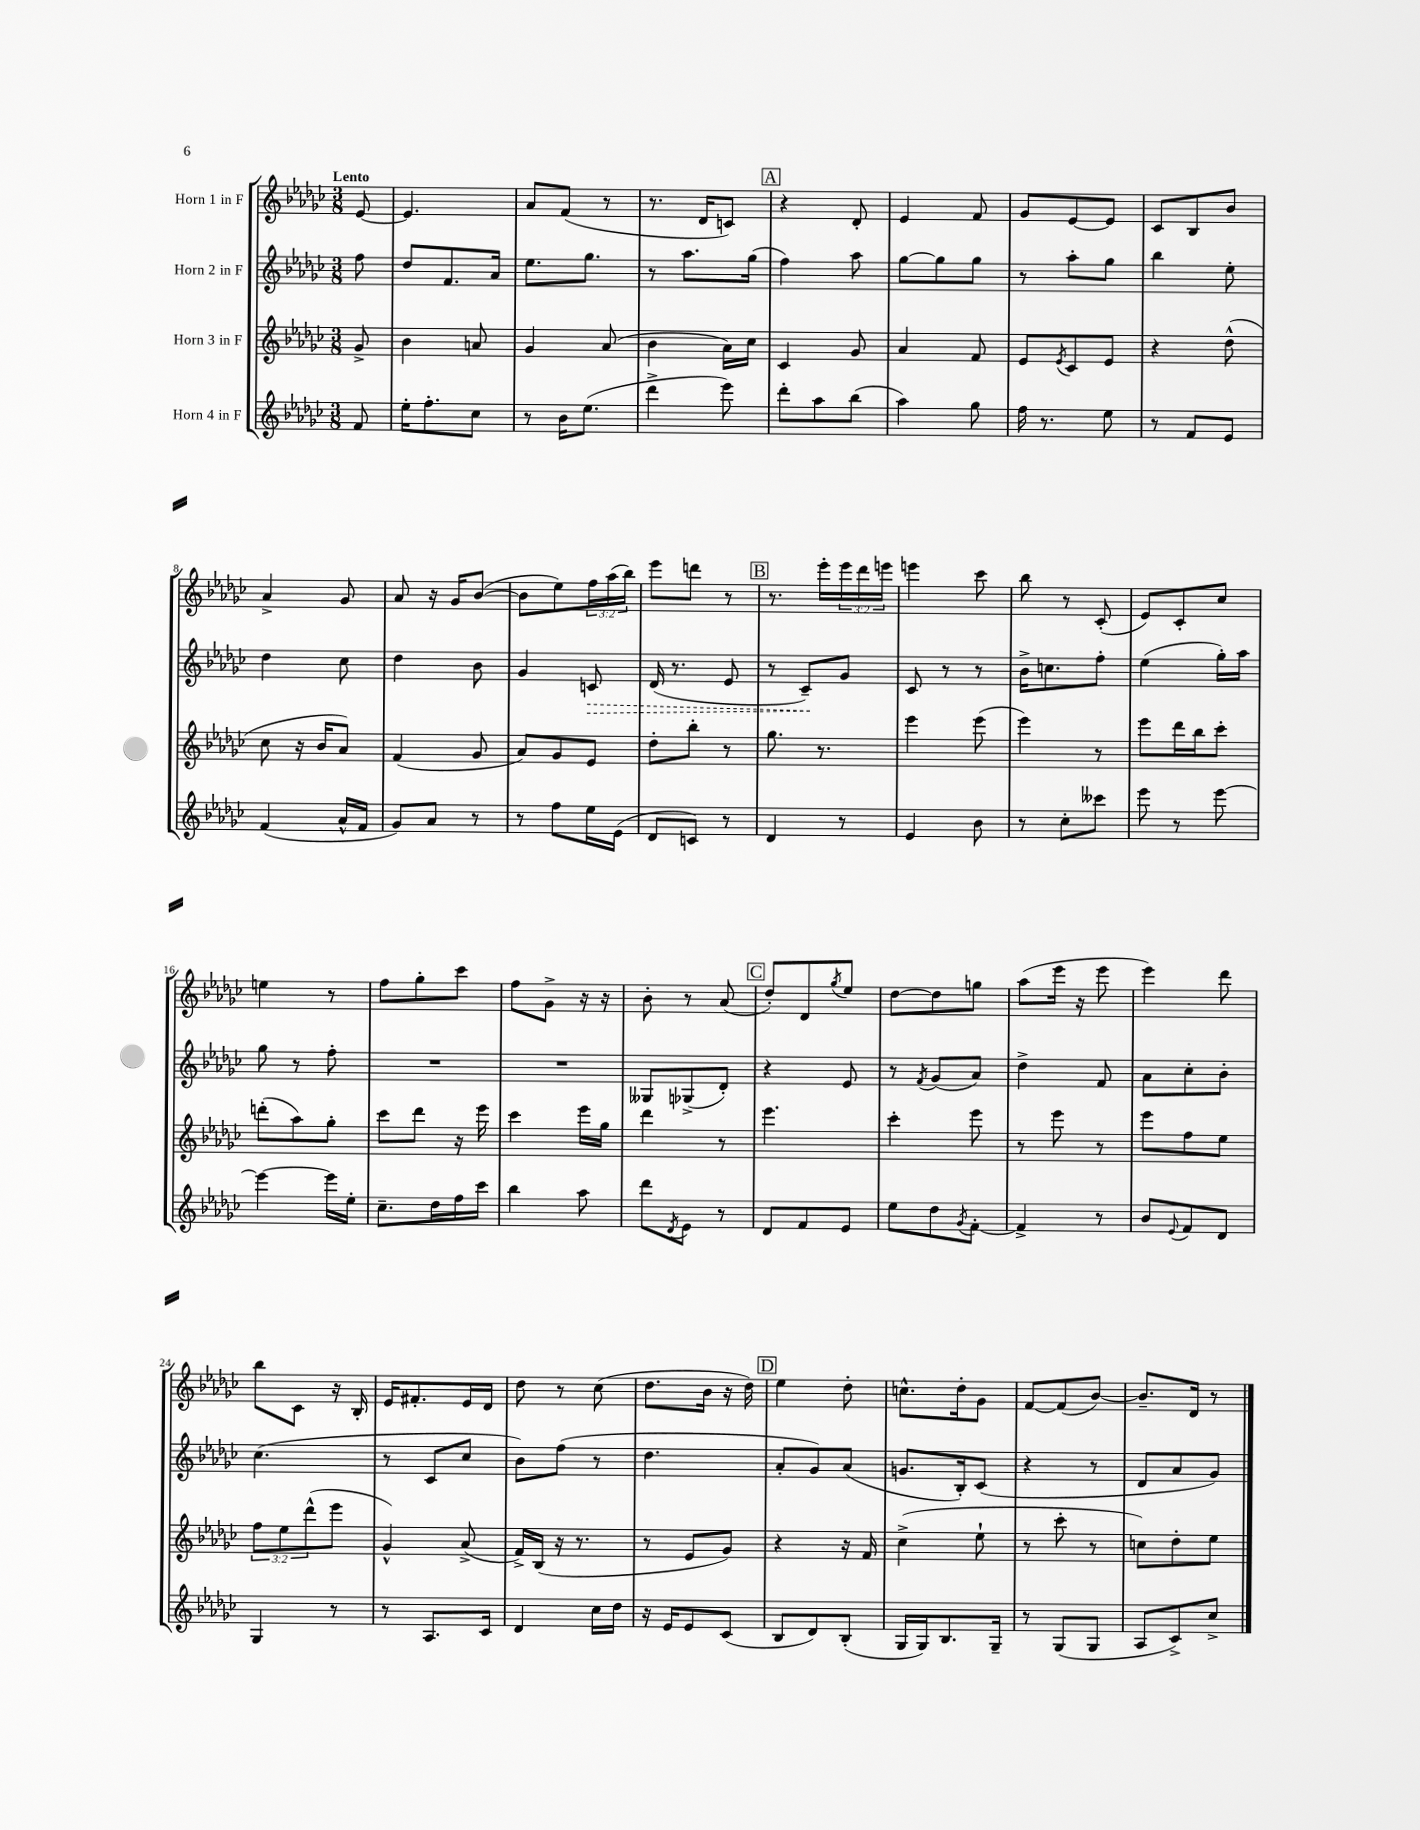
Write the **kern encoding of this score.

**kern	**kern	**kern	**dynam	**kern
*part4	*part3	*part2	*part2	*part1
*staff4	*staff3	*staff2	*staff2	*staff1
*I"Horn 4 in F	*I"Horn 3 in F	*I"Horn 2 in F	*	*I"Horn 1 in F
*clefG2	*clefG2	*clefG2	*	*clefG2
*k[b-e-a-d-g-c-]	*k[b-e-a-d-g-c-]	*k[b-e-a-d-g-c-]	*	*k[b-e-a-d-g-c-]
*M3/8	*M3/8	*M3/8	*	*M3/8
=	=	=	=	=
!	!	!	!	!LO:TX:a:B:t=Lento
8f/	8g-^/	8ff\	.	[8e-/
=1	=1	=1	=1	=1
16ee-'\KL	4b-\	8dd-/L	.	4.e-/]
8.ff'\	.	.	.	.
.	.	8.f/	.	.
8cc-\J	8an/	.	.	.
.	.	16a-/Jk	.	.
=2	=2	=2	=2	=2
8r	4g-/	8.ee-\L	.	8a-/L
16b-\KL	.	.	.	(8f/J
(8.ee-\J	.	8.gg-\J	.	.
.	(8a-/	.	.	8r
=3	=3	=3	=3	=3
4ddd-^\	4b-\	8r	.	8.r
.	.	8.aa-\L	.	.
.	.	.	.	16d-/KL
8eee-\)	16a-\LL)	.	.	8cn/J)
.	16cc-\JJ	(16gg-\Jk	.	.
!!LO:REH:place=s1:t=A
=4	=4	=4	=4	=4
8ddd-'\L	4c-/	4ff\)	.	4r
8aa-\	.	.	.	.
(8bb-\J	8g-/	8aa-\	.	8d-'/
=5	=5	=5	=5	=5
4aa-\)	4a-/	[8gg-\L	.	4e-/
.	.	8gg-\]	.	.
8gg-\	8f/	8gg-\J	.	8f/
=6	=6	=6	=6	=6
16ff\	8e-/L	8r	.	8g-/L
8.r	.	.	.	.
.	8qe-/	.	.	.
.	8c-/	8aa-'\L	.	[8e-/
8ee-\	8e-/J	8gg-\J	.	8e-/J]
=7	=7	=7	=7	=7
8r	4r	4bb-\	.	8c-/L
8f/L	.	.	.	8B-/
8e-/J	(8dd-^^\	8ee-'\	.	8b-/J
!!LO:LB:g=z
=8	=8	=8	=8	=8
(4f/	8cc-\	4dd-\	.	4a-^/
.	16r	.	.	.
.	16b-/KL	.	.	.
16a-^^/LL	8a-/J)	8cc-\	.	8g-/
16f/JJ	.	.	.	.
=9	=9	=9	=9	=9
8g-/L)	(4f/	4dd-\	.	8a-/
8a-/J	.	.	.	16r
.	.	.	.	16g-/KL
8r	8g-/	8b-\	.	([8b-/J
=10	=10	=10	=10	=10
8r	8a-/L)	4g-/	.	8b-\L]
8ff\L	8g-/	.	.	8ee-\)
!	!	!	!LO:HP:b	!
16ee-\L	8e-/J	8cn/	>	24ff\L
.	.	.	.	(24aa-\
(16e-\JJ	.	.	.	.
.	.	.	.	24bb-\JJ)
=11	=11	=11	=11	=11
8d-/L	8dd-'\L	(16d-/	.	8eee-\L
.	.	8.r	.	.
8cn/J)	8bb-'\J	.	.	8dddn\J
8r	8r	8e-/	.	8r
!!LO:REH:place=s1:t=B
=12	=12	=12	=12	=12
4d-/	8.gg-\	8r	.	8.r
.	.	8c-~/L)	.	.
.	8.r	.	.	16eee-'\LL
8r	.	8g-/J	]	24eee-\
.	.	.	.	24ddd-\
.	.	.	.	24eeen\JJ
=13	=13	=13	=13	=13
4e-/	4eee-\	8c-/	.	4eeen\
.	.	8r	.	.
8b-\	(8eee-\	8r	.	8ccc-\
=14	=14	=14	=14	=14
8r	4eee-\)	16b-^\KL	.	8bb-\
.	.	8.ccn\	.	.
8cc-'\L	.	.	.	8r
8ccc--X\J	8r	8ff'\J	.	(8c-'/
=15	=15	=15	=15	=15
8eee-\	8eee-\L	(4ee-\	.	8e-/L)
8r	16ddd-\L	.	.	8c-'/
.	16bb-\J	.	.	.
[8eee-\	8ccc-'\J	16gg-'\LL)	.	8cc-/J
.	.	16aa-\JJ	.	.
!!LO:LB:g=z
=16	=16	=16	=16	=16
4eee-\_	(8dddn'\L	8gg-\	.	4een\
.	8aa-\)	8r	.	.
16eee-\LL]	8gg-'\J	8ff'\	.	8r
16ee-'\JJ	.	.	.	.
=17	=17	=17	=17	=17
8.cc-~\L	8ccc-\L	4.r	.	8ff\L
.	8ddd-\J	.	.	8gg-'\
16dd-\L	.	.	.	.
16ff\	16r	.	.	8ccc-\J
16ccc-\JJ	16eee-\	.	.	.
=18	=18	=18	=18	=18
4bb-\	4ccc-\	4.r	.	8ff\L
.	.	.	.	8g-^\J
8aa-\	16eee-\LL	.	.	16r
.	16gg-\JJ	.	.	16r
=19	=19	=19	=19	=19
8ddd-\L	4ddd-\	8G--X/L	.	8b-'\
8qd-/	.	.	.	.
8e-\J	.	(8G-X^/	.	8r
8r	8r	8d-'/J)	.	(8a-/
!!LO:REH:place=s1:t=C
=20	=20	=20	=20	=20
8d-/L	4.eee-\	4r	.	8dd-'/L)
8f/	.	.	.	8d-/
.	.	.	.	8qgg-/
8e-/J	.	8e-/	.	8ee-/J
=21	=21	=21	=21	=21
8ee-\L	4ccc-'\	8r	.	[8dd-\L
.	.	8qf/	.	.
8dd-\	.	(8g-/L	.	8dd-\]
8qg-/	.	.	.	.
[8f'\J	8eee-\	8a-/J)	.	8ggn\J
=22	=22	=22	=22	=22
4f^/]	8r	4dd-^\	.	(8aa-\L
.	8eee-\	.	.	16eee-\Jk
.	.	.	.	16r
8r	8r	8f/	.	8eee-\
=23	=23	=23	=23	=23
8b-/L	8eee-\L	8a-\L	.	4eee-\)
8qqe-/	.	.	.	.
8f/	8ff\	8cc-'\	.	.
8d-/J	8ee-\J	8b-'\J	.	8ddd-\
!!LO:LB:g=z
=24	=24	=24	=24	=24
4G-/	12ff\L	(4.cc-\	.	8bb-\L
.	12ee-\	.	.	.
.	.	.	.	8c-\J
.	(12ddd-^^\	.	.	.
8r	8eee-\J	.	.	16r
.	.	.	.	16B-'/
=25	=25	=25	=25	=25
8r	4g-^^/)	8r	.	16e-/KL
.	.	.	.	8.f#X'/
8.A-/L	.	8c-/L	.	.
.	(8a-^/	8cc-/J	.	16e-/L
16c-/Jk	.	.	.	16d-/JJ
=26	=26	=26	=26	=26
4d-/	16f^/LL)	8b-\L)	.	8dd-\
.	(16B-/JJ	.	.	.
.	16r	(8ff\J	.	8r
.	8.r	.	.	.
16cc-\LL	.	8r	.	(8cc-\
16dd-\JJ	.	.	.	.
=27	=27	=27	=27	=27
16r	8r	4.dd-\	.	8.dd-\L
16e-/KL	.	.	.	.
8e-/	8e-/L	.	.	.
.	.	.	.	16b-\Jk
(8c-/J	8g-/J)	.	.	16r
.	.	.	.	16dd-\)
!!LO:REH:place=s1:t=D
=28	=28	=28	=28	=28
8B-/L	4r	8a-'/L	.	4ee-\
8d-/)	.	8g-/)	.	.
(8B-'/J	16r	(8a-/J	.	8dd-'\
.	16f/	.	.	.
=29	=29	=29	=29	=29
16G-/LL	(4cc-^\	8.gn/L	.	8.ccn^^\L
16G-/J)	.	.	.	.
8.B-/	.	.	.	.
.	.	16B-'/k)	.	16dd-'\k
.	8ee-`\	(8c-/J	.	8g-\J
16G-~/Jk	.	.	.	.
=30	=30	=30	=30	=30
8r	8r	4r	.	[8f/L
(8G-/L	8ccc-'\	.	.	(8f/]
8G-/J	8r	8r	.	[8b-/J)
=31	=31	=31	=31	=31
8A-/L	8ccn\L)	8d-/L	.	8.b-~/L]
8c-^/)	8dd-'\	8a-/	.	.
.	.	.	.	16d-/Jk
8cc-^/J	8ee-\J	8g-/J)	.	8r
==	==	==	==	==
*-	*-	*-	*-	*-
